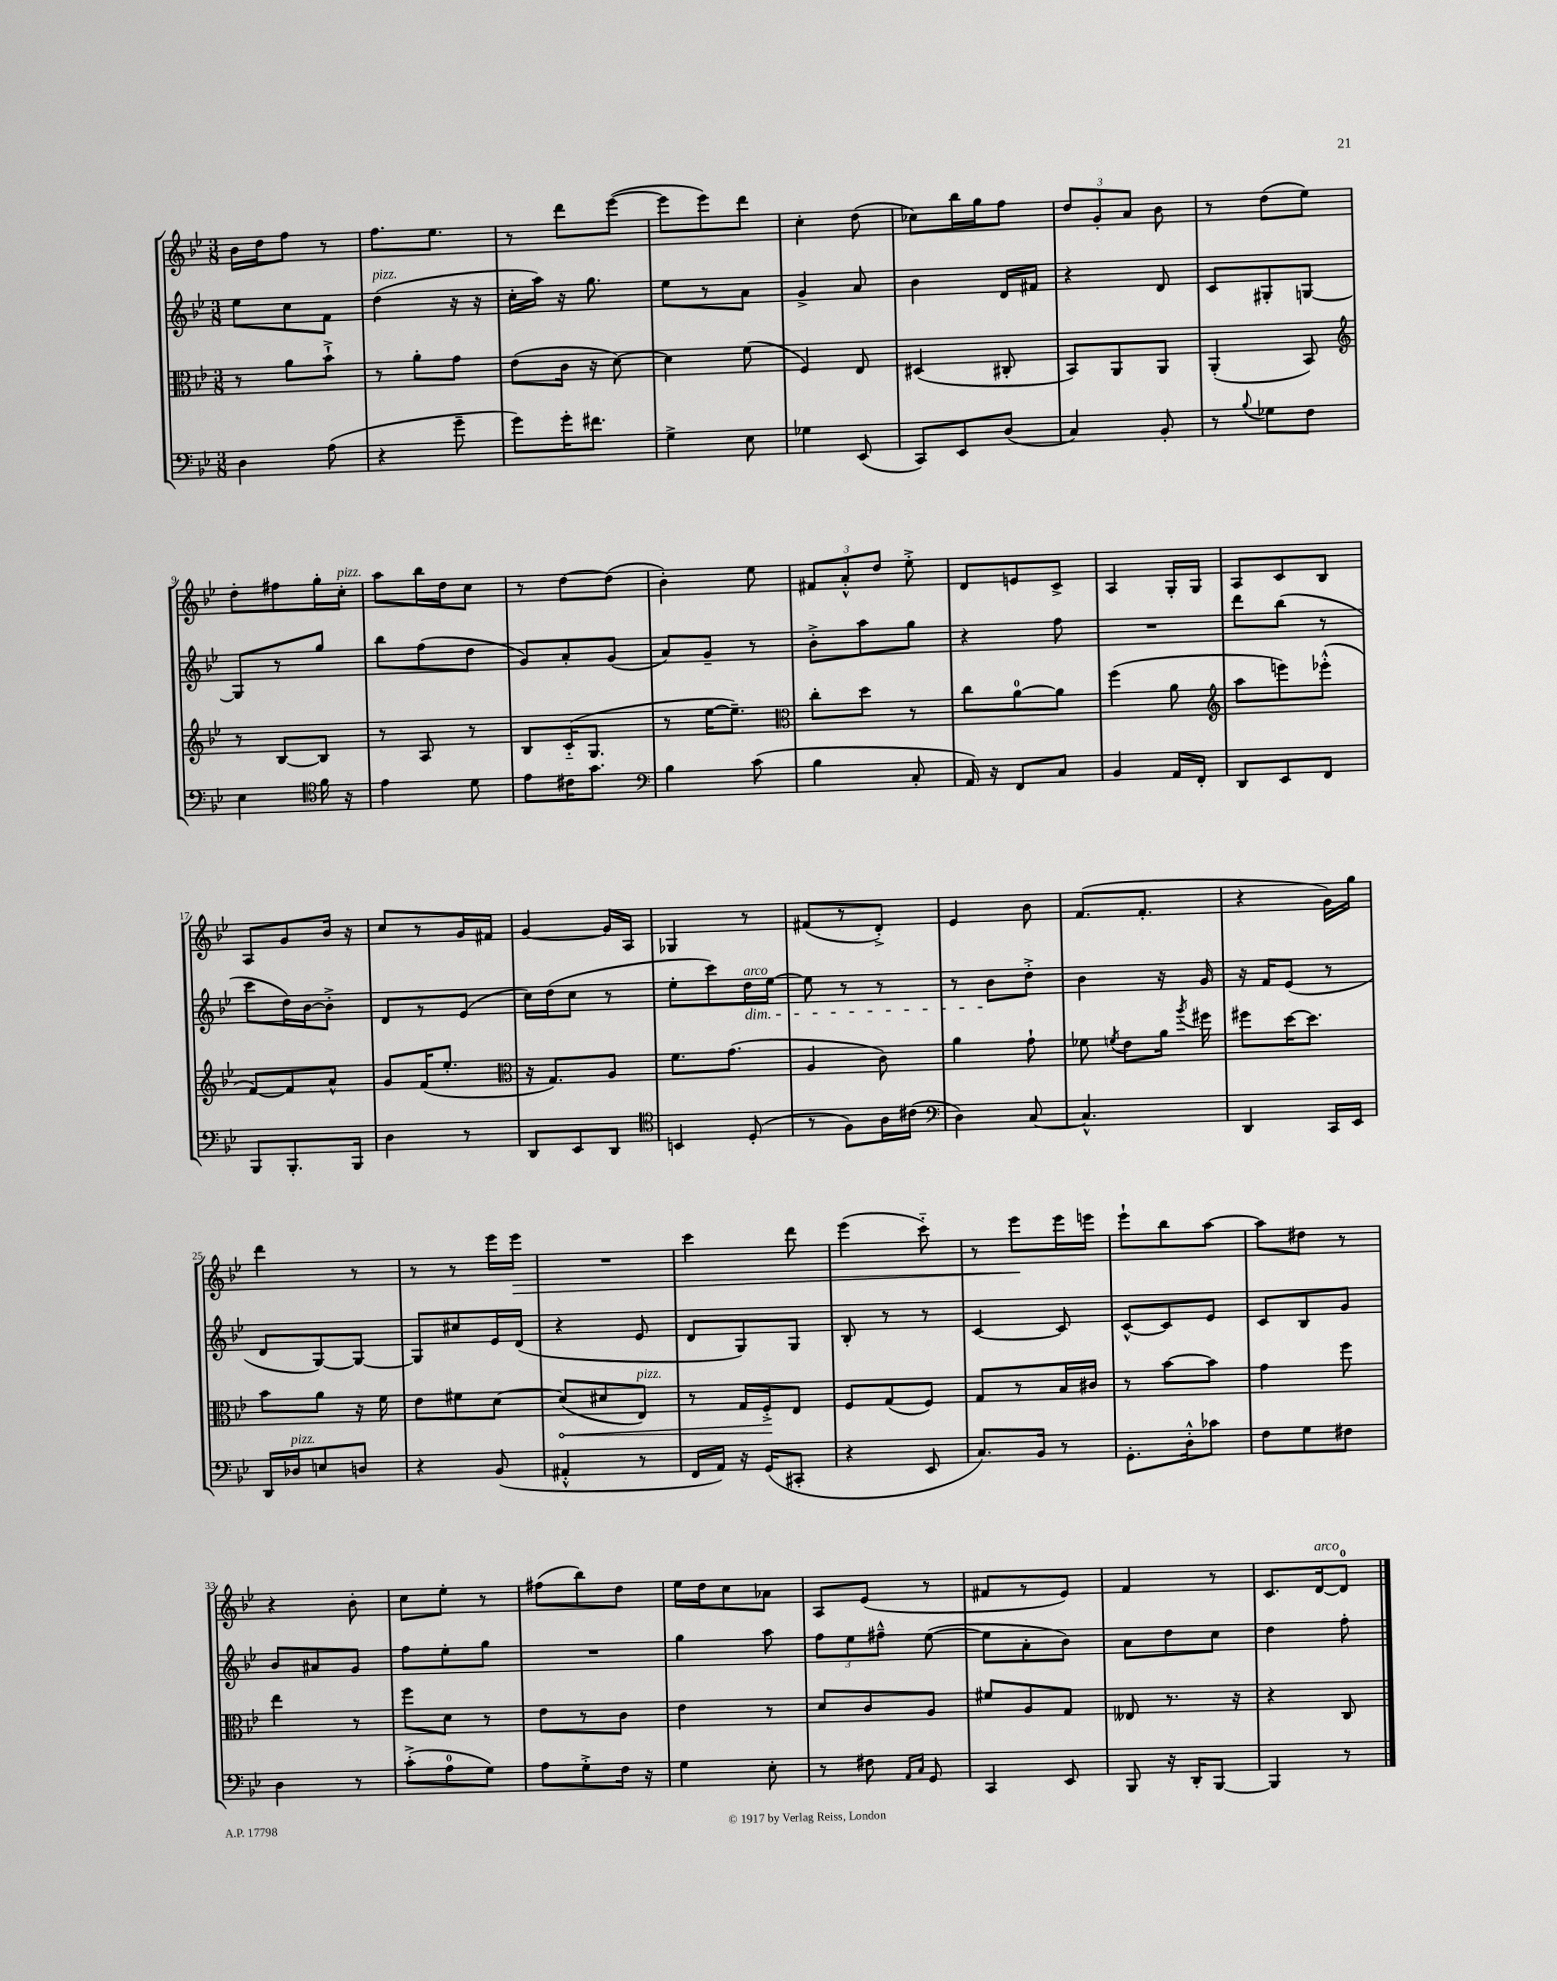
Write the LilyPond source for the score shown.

<<
\new StaffGroup <<
\new Staff = "s0" {
    \clef treble \key bes \major \numericTimeSignature \time 3/8
    \autoBeamOff bes'16[ d''16 f''8] r8 |
    f''8.[ ees''8.] |
    r8 d'''8[ ees'''8]~( |
    ees'''8[ ees'''8) d'''8] |
    c''4-. d''8( |
    ces''8[) bes''16 g''16 f''8] |
    \tuplet 3/2 { d''8[ g'8-. a'8] } bes'8 |
    r8 d''8[( ees''8]) |
    d''8[-. fis''8 g''16-. c''16]-.^\markup { \italic "pizz." } |
    a''8[ bes''16 d''16 c''8] |
    r8 d''8[~ d''8]( |
    bes'4-.) ees''8 |
    \tuplet 3/2 { fis'8[ a'8-.-^ d''8] } ees''8-.-> |
    d'8[ e'8 c'8]-> |
    a4 g16[-. g16] |
    a8[ c'8 bes8] |
    a8[ g'8 bes'16] r16 |
    c''8[ r8 g'16 fis'16] |
    g'4~ g'16[ a16] |
    ges4 r8 |
    fis'8[( r8 d'8]-.->) |
    ees'4 bes'8 |
    f'8.[( f'8.]-. |
    r4 g'16[) g''16] |
    d'''4 r8 |
    r8 r8 ees'''16[ ees'''16]\> |
    R4. |
    c'''4 d'''8 |
    ees'''4( c'''8-_) |
    r8 ees'''8[\! ees'''16 e'''16] |
    ees'''8[-! bes''8 a''8]~ |
    a''8[ dis''8] r8 |
    r4 bes'8-. |
    c''8[ ees''8]-. r8 |
    fis''8[( bes''8) d''8] |
    ees''16[ d''16 c''8 aes'8] |
    a8[ ees'8]( r8 |
    fis'8[ r8 ees'8]) |
    f'4 r8 |
    c'8.[ d'16~^\markup { \italic "arco" } d'8]-0 \bar "|." |
}
\new Staff = "s1" {
    \clef treble \key bes \major \numericTimeSignature \time 3/8
    \autoBeamOff ees''8[ c''8 f'8] |
    d''4^\markup { \italic "pizz." }( r16 r16 |
    c''16[-. a''16]) r16 g''8. |
    ees''8[ r8 a'8] |
    g'4-> a'8 |
    bes'4 d'16[ fis'16] |
    r4 d'8 |
    c'8[ gis8-. g8]~ |
    g8[ r8 g''8] |
    bes''8[ f''8( d''8] |
    g'8[) a'8-. g'8]( |
    a'8[) g'8]-- r8 |
    bes'8[-.-> a''8 g''8] |
    r4 f''8 |
    R4. |
    d'''8[ bes''8]( r8 |
    c'''8[ d''16) bes'16~ bes'8]-.-> |
    d'8[ r8 ees'8]( |
    c''16[) d''16( c''8] r8 |
    ees''8[-. c'''8) d''16\dim^\markup { \italic "arco" } ees''16]~ |
    ees''8 r8 r8 |
    r8 bes'8[\! d''8]-.-> |
    bes'4 r16 g'16 |
    r16 f'16[ ees'8]( r8 |
    d'8[ g8~) g8]~ |
    g8[ cis''8 ees'16 d'16]( |
    r4 ees'8 |
    d'8[ g8) g8] |
    bes8-. r8 r8 |
    c'4~ c'8 |
    c'8[~-^ c'8 ees'8] |
    c'8[ bes8 g'8] |
    bes'8[ ais'8 g'8] |
    f''8[ ees''8-. g''8] |
    R4. |
    g''4 a''8 |
    \tuplet 3/2 { f''8[ ees''8 fis''8]---^ } ees''8~( |
    ees''8[ a'8-. bes'8]) |
    a'8[ d''8 c''8] |
    d''4 f''8-. \bar "|." |
}
\new Staff = "s2" {
    \clef alto \key bes \major \numericTimeSignature \time 3/8
    \autoBeamOff r8 a'8[ bes'8]-!-> |
    r8 a'8[-. g'8] |
    ees'8[( c'16] r16 d'8~) |
    d'4 f'8( |
    f4) ees8 |
    dis4( cis8-. |
    bes,8[) a,8 a,8] |
    a,4-.( bes,8) |
    \clef treble r8 bes8[~ bes8] |
    r8 a8 r8 |
    bes8[ c'16-_( g8.] |
    r8 ees''16[~ ees''8.]--) |
    \clef alto c''8[-. d''8] r8 |
    c''8[ a'8-0~ a'8] |
    f''4( a'8 |
    \clef treble a''8[ e'''8) ees'''8]-.-^( |
    f'8[~) f'8 a'8]-^ |
    g'8[ f'16( ees''8.]-. |
    \clef alto r16 g8.[) a8] |
    f'8.[ g'8.]( |
    a4 c'8) |
    a'4 g'8-! |
    fes'8 \acciaccatura { f'8 } ees'8[ a'16] \acciaccatura { a''8 } fis''16 |
    fis''8[ d''16~ d''8.] |
    bes'8[ a'8] r16 f'16 |
    ees'8[ fis'8 d'8]~ |
    \once \override Hairpin.circled-tip = ##t d'8[\<( dis'8 ees8]^\markup { \italic "pizz." }) |
    r8 g16[ f16-.->\! ees8] |
    f8[ g8( f8]) |
    g8[ r8 bes16 cis'16] |
    r8 bes'8[~ bes'8] |
    g'4 f''8 |
    ees''4 r8 |
    f''8[ d'8] r8 |
    ees'8[ r8 c'8] |
    ees'4 r8 |
    d'8[ c'8 a8] |
    fis'8[ a8 g8] |
    eeses8 r8. r16 |
    r4 c8 \bar "|." |
}
\new Staff = "s3" {
    \clef bass \key bes \major \numericTimeSignature \time 3/8
    \autoBeamOff d4 a8( |
    r4 g'8-- |
    g'8[) g'16-. fis'8.] |
    g4-> ees8 |
    ges4 ees,8( |
    c,8[) ees,8 d8]( |
    c4) bes,8-. |
    r8 \appoggiatura { bes8 } ges8[ f8] |
    ees4 \clef tenor f'16 r16 |
    ees'4 d'8 |
    ees'8[ cis'16 g'8.] |
    \clef bass bes4 c'8( |
    bes4 c8-. |
    a,16) r16 f,8[ c8] |
    bes,4 a,16[ f,16]-. |
    d,8[ ees,8 f,8] |
    bes,,8[ bes,,8.-. bes,,16] |
    d4 r8 |
    d,8[ ees,8 d,8] |
    \clef tenor b,4 d8-.( |
    r8 f8[) a16 cis'16]( |
    \clef bass d4) c8~ |
    c4.-^ |
    d,4 c,16[ ees,16] |
    d,16[ des16^\markup { \italic "pizz." } e8 d8] |
    r4 bes,8( |
    ais,4-.-^ r8 |
    f,16[ a,16]) r16 g,16[( cis,8]-. |
    r4 ees,8 |
    c8.[) bes,16] r8 |
    g,8.[-. d16-.-^ ces'8] |
    f8[ g8 fis8] |
    d4 r8 |
    c'8[-.->( a8-0 g8]) |
    a8[ g8-.-> f16] r16 |
    g4 ees8-. |
    r8 fis8 \grace { a,16[ c16] } g,8 |
    c,4 ees,8 |
    bes,,8 r16 d,16[-. bes,,8]~ |
    bes,,4 r8 \bar "|." |
}
>>
>>
